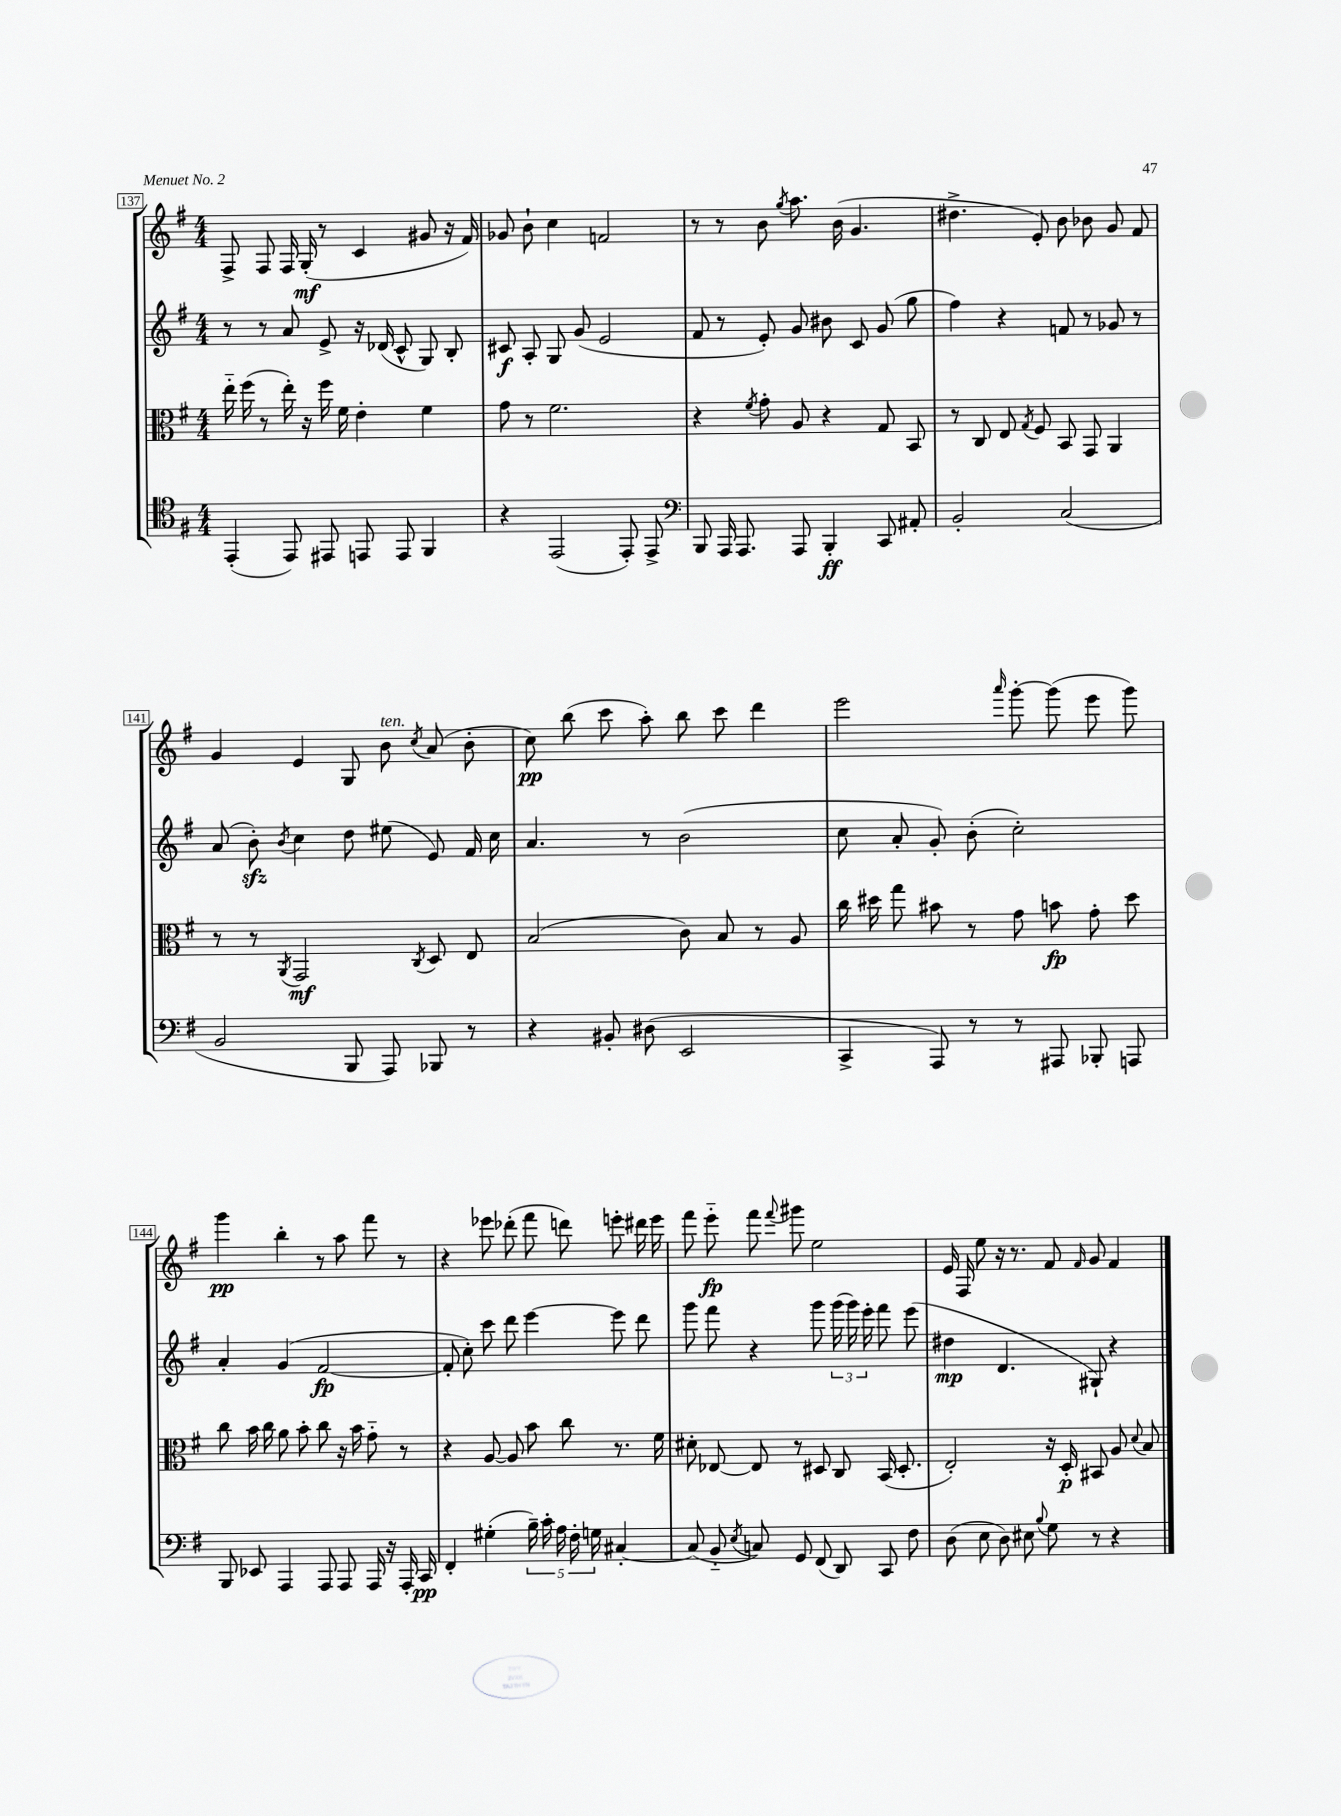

**kern	**dynam	**kern	**dynam	**kern	**dynam	**kern	**dynam
*part4	*part4	*part3	*part3	*part2	*part2	*part1	*part1
*staff4	*staff4	*staff3	*staff3	*staff2	*staff2	*staff1	*staff1
*clefC4	*	*clefC3	*	*clefG2	*	*clefG2	*
*k[f#]	*	*k[f#]	*	*k[f#]	*	*k[f#]	*
*M4/4	*	*M4/4	*	*M4/4	*	*M4/4	*
=137	=137	=137	=137	=137	=137	=137	=137
(4EE'/	.	16ee\	.	8r	.	8F#^/	.
.	.	(16ff#\	.	.	.	.	.
.	.	8r	.	8r	.	8F#/	.
8EE/)	.	16ee'\)	.	8a/	.	16F#/	.
.	.	16r	.	.	.	(16G'/	mf
8EE#X/	.	16ff#\	.	8e^/	.	8r	.
.	.	16f#\	.	.	.	.	.
8EEn/	.	4e'\	.	16r	.	4c/	.
.	.	.	.	(16d-X/	.	.	.
8EE/	.	.	.	8c^^/	.	.	.
4FF#/	.	4f#\	.	8G/)	.	8g#X/	.
.	.	.	.	8B'/	.	16r	.
.	.	.	.	.	.	16f#/)	.
=138	=138	=138	=138	=138	=138	=138	=138
4r	.	8g\	.	8c#X/	f	8g-X/	.
.	.	8r	.	8A'/	.	8b`\	.
(2EE/	.	2.f#\	.	8G/	.	4cc\	.
.	.	.	.	(8g/	.	.	.
.	.	.	.	2e/	.	2fn/	.
8EE'/)	.	.	.	.	.	.	.
8EE^/	.	.	.	.	.	.	.
=139	=139	=139	=139	=139	=139	=139	=139
*clefF4	*	*	*	*	*	*	*
8BBB/	.	4r	.	8f#/	.	8r	.
16AAA/	.	.	.	8r	.	8r	.
8.AAA/	.	.	.	.	.	.	.
.	.	8qf#/	.	.	.	.	.
.	.	8g'\	.	8e'/)	.	8b\	.
.	.	.	.	.	.	8qgg/	.
8AAA/	.	8A/	.	8g/	.	8.aa\	.
4BBB'/	ff	4r	.	8b#X\	.	.	.
.	.	.	.	.	.	(16b\	.
.	.	.	.	8c/	.	4.g/	.
8CC/	.	8G/	.	(8g/	.	.	.
8AA#X'/	.	8BB/	.	8gg\	.	.	.
=140	=140	=140	=140	=140	=140	=140	=140
2BB'/	.	8r	.	4ff#\)	.	4.dd#X^\	.
.	.	8C/	.	.	.	.	.
.	.	8E/	.	4r	.	.	.
.	.	8qG/	.	.	.	.	.
.	.	8F#/	.	.	.	8e'/)	.
(2C/	.	8BB/	.	8fn/	.	8b\	.
.	.	8GG/	.	8r	.	8b-X\	.
.	.	4AA/	.	8g-X/	.	8g/	.
.	.	.	.	8r	.	8f#/	.
!!LO:LB:g=z
=141	=141	=141	=141	=141	=141	=141	=141
2BB/	.	8r	.	(8a/	.	4g/	.
.	.	8r	.	8bzz'\)	.	.	.
.	.	8qAA/	.	8qb/	.	.	.
.	.	2GG/	mf	4cc\	.	4e/	.
8BBB/	.	.	.	8dd\	.	8G/	.
!	!	!	!	!	!	!LO:TX:a:i:t=ten.	!
8AAA/)	.	.	.	(8ee#X\	.	8b\	.
.	.	8qC/	.	.	.	8qcc/	.
8BBB-X/	.	8D/	.	8e/)	.	(8a/	.
8r	.	8E/	.	16f#/	.	8b'\	.
.	.	.	.	16cc\	.	.	.
=142	=142	=142	=142	=142	=142	=142	=142
4r	.	(2B/	.	4.a/	.	8cc\)	pp
.	.	.	.	.	.	(8bb\	.
8BB#X'/	.	.	.	.	.	8ccc\	.
(8D#X\	.	.	.	8r	.	8aa'\)	.
2EE/	.	8c\)	.	(2b\	.	8bb\	.
.	.	8B/	.	.	.	8ccc\	.
.	.	8r	.	.	.	4ddd\	.
.	.	8A/	.	.	.	.	.
=143	=143	=143	=143	=143	=143	=143	=143
4CC^/	.	16cc\	.	8cc\	.	2eee\	.
.	.	16dd#X\	.	.	.	.	.
.	.	8gg\	.	8a'/	.	.	.
8AAA/)	.	8b#X\	.	8g'/)	.	.	.
8r	.	8r	.	(8b'\	.	.	.
.	.	.	.	.	.	16qqaaa/	.
8r	.	8g\	.	2cc'\)	.	[8ggg'\	.
8AAA#X/	.	8bn\	fp	.	.	(8ggg\]	.
8BBB-X'/	.	8g'\	.	.	.	8eee\	.
8AAAn/	.	8dd#\	.	.	.	8ggg\)	.
!!LO:LB:g=z
=144	=144	=144	=144	=144	=144	=144	=144
8BBB/	.	8cc\	.	4a'/	.	4ggg\	pp
8EE-X/	.	16b\	.	.	.	.	.
.	.	16cc\	.	.	.	.	.
4AAA/	.	8a\	.	(4g/	.	4bb'\	.
.	.	8b'\	.	.	.	.	.
8AAA/	.	8cc\	.	[2f#/	fp	8r	.
8AAA/	.	16r	.	.	.	8aa\	.
.	.	16b\	.	.	.	.	.
16AAA/	.	8g\	.	.	.	8fff#\	.
16r	.	.	.	.	.	.	.
16AAA'/	.	8r	.	.	.	8r	.
16CC/	pp	.	.	.	.	.	.
=145	=145	=145	=145	=145	=145	=145	=145
4FF#'/	.	4r	.	8f#'/]	.	4r	.
.	.	.	.	8cc'\)	.	.	.
(4G#X'\	.	[8A/	.	8ccc\	.	8eee-X\	.
.	.	8A/]	.	8ddd\	.	(8ddd-X'\	.
20B~\)	.	8b\	.	[4eee\	.	8fff#\	.
20c'\	.	.	.	.	.	.	.
20A\	.	.	.	.	.	.	.
.	.	8cc\	.	.	.	8dddn\)	.
20F#'\	.	.	.	.	.	.	.
20Gn\	.	.	.	.	.	.	.
[4C#X'/	.	8.r	.	8eee\]	.	8eeen'\	.
.	.	.	.	8ddd\	.	16ddd#X\	.
.	.	16f#\	.	.	.	16eee\	.
=146	=146	=146	=146	=146	=146	=146	=146
(8C#/]	.	8d#X'\	.	8ggg\	.	8fff#\	.
8BB/	.	[8E-X/	.	8fff#\	.	8eee\	fp
8qE/	.	.	.	.	.	.	.
8Cn/)	.	8E-/]	.	4r	.	8fff#\	.
.	.	.	.	.	.	8qqfff#/	.
8GG/	.	8r	.	.	.	8ggg#X\	.
(8FF#/	.	8D#X/	.	8ggg\	.	2ee\	.
8DD/)	.	8C/	.	(24ggg\	.	.	.
.	.	.	.	24ggg\)	.	.	.
.	.	.	.	24eee'\	.	.	.
8CC/	.	(16BB/	.	8fff#\	.	.	.
.	.	8.D#'/	.	.	.	.	.
8F#\	.	.	.	(8eee\	.	.	.
=147	=147	=147	=147	=147	=147	=147	=147
(8D\	.	2E'/)	.	4dd#X\	mp	16e/	.
.	.	.	.	.	.	16F#/	.
8E\	.	.	.	.	.	8ee\	.
8D\)	.	.	.	4.d/	.	16r	.
.	.	.	.	.	.	8.r	.
8E#X\	.	.	.	.	.	.	.
8qqB/	.	.	.	.	.	.	.
8G\	.	16r	.	.	.	8f#/	.
.	.	16D'/	p	.	.	.	.
.	.	.	.	.	.	16qqf#/	.
8r	.	8BB#X/	.	8G#X`/)	.	8g/	.
4r	.	8A/	.	4r	.	4f#/	.
.	.	8qqd/	.	.	.	.	.
.	.	8B/	.	.	.	.	.
==	==	==	==	==	==	==	==
*-	*-	*-	*-	*-	*-	*-	*-
